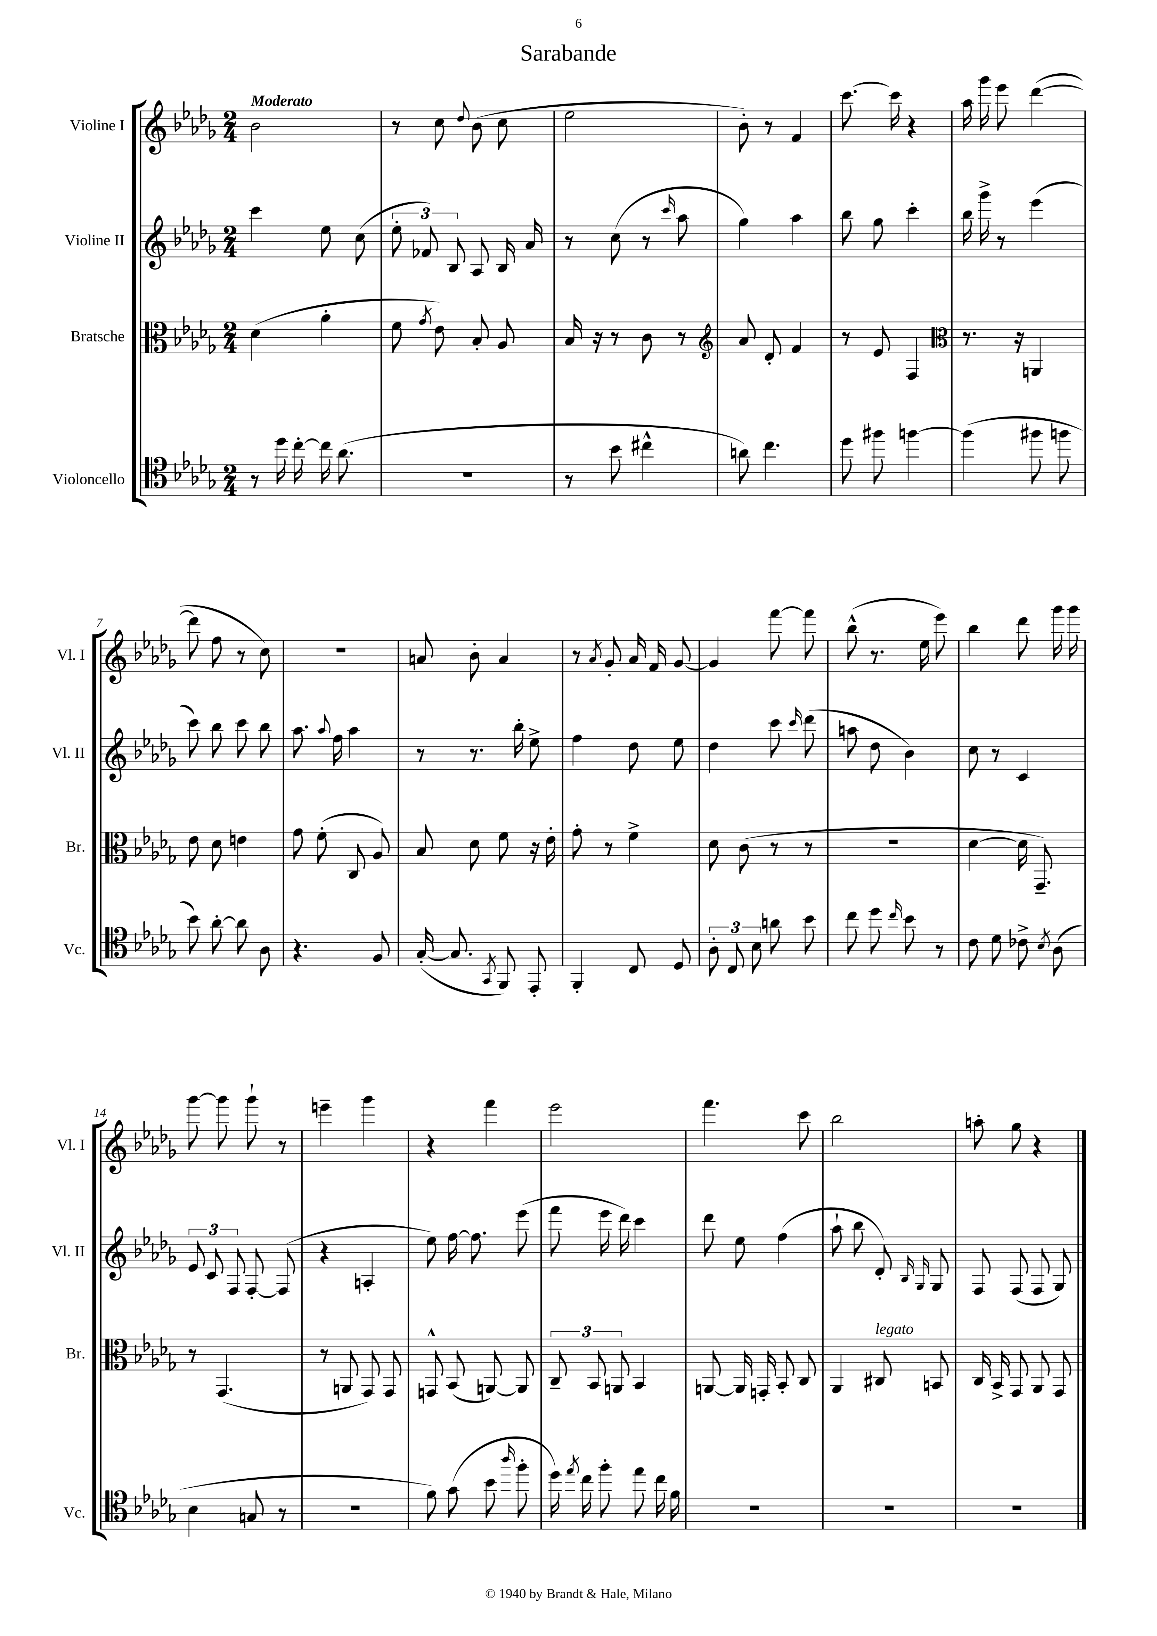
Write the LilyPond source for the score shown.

\header { title = "Sarabande" }
<<
\new StaffGroup <<
\new Staff = "s0" \with { instrumentName = "Violine I" shortInstrumentName = "Vl. I" } {
    \clef treble \key des \major \numericTimeSignature \time 2/4 \tempo "Moderato"
    \autoBeamOff bes'2 |
    r8 c''8 \appoggiatura { des''8 } bes'8( c''8 |
    ees''2 |
    bes'8-.) r8 f'4 |
    c'''8.~ c'''16 r4 |
    aes''16 ges'''16 ees'''8 des'''4~( |
    des'''8 f''8 r8 c''8) |
    R2 |
    a'8 bes'8-. a'4 |
    r8 \acciaccatura { aes'8 } ges'8-. aes'16 f'16 ges'8~ |
    ges'4 f'''8~ f'''8 |
    bes''8-^( r8. ees''16 ees'''8) |
    bes''4 des'''8 ges'''16 ges'''16 |
    ges'''8~ ges'''8 ges'''8-! r8 |
    e'''4-- ges'''4 |
    r4 f'''4 |
    ees'''2 |
    f'''4. c'''8 |
    bes''2 |
    a''8-. ges''8 r4 \bar "|." |
}
\new Staff = "s1" \with { instrumentName = "Violine II" shortInstrumentName = "Vl. II" } {
    \clef treble \key des \major \numericTimeSignature \time 2/4
    \autoBeamOff c'''4 ees''8 c''8( |
    \tuplet 3/2 { ees''8-. fes'8) bes8 } aes8 bes16 aes'16 |
    r8 c''8( r8 \grace { c'''16 } aes''8 |
    ges''4) aes''4 |
    bes''8 ges''8 c'''4-. |
    bes''16 ges'''16-> r8 ees'''4( |
    c'''8) bes''8 c'''8 bes''8 |
    aes''8. \appoggiatura { aes''8 } f''16 aes''4 |
    r8 r8. bes''16-. ees''8-> |
    f''4 des''8 ees''8 |
    des''4 c'''8 \grace { c'''16 } des'''8( |
    a''8 des''8 bes'4) |
    c''8 r8 c'4 |
    \tuplet 3/2 { ees'8 c'8 f8 } f8~-. f8( |
    r4 a4-. |
    ees''8) f''16~ f''8. ees'''8( |
    f'''8 ees'''16 des'''16) c'''4 |
    des'''8 ees''8 f''4( |
    aes''8-! bes''8 des'8-.) \grace { bes16 ges16 } ges8 |
    f8 f8( f8 ges8) \bar "|." |
}
\new Staff = "s2" \with { instrumentName = "Bratsche" shortInstrumentName = "Br." } {
    \clef alto \key des \major \numericTimeSignature \time 2/4
    \autoBeamOff des'4( aes'4-. |
    f'8 \acciaccatura { ges'8 } ees'8) bes8-. aes8 |
    bes16 r16 r8 c'8 r8 |
    \clef treble aes'8 des'8-. f'4 |
    r8 ees'8 f4 |
    \clef alto r8. r16 a,4 |
    ees'8 des'8 e'4 |
    ges'8 f'8-.( c8 aes8) |
    bes8 des'8 f'8 r16 ees'16-. |
    ges'8-. r8 f'4-> |
    des'8 c'8( r8 r8 |
    r2 |
    des'4~ des'16 ges,8.--) |
    r8 ges,4.( |
    r8 a,8 ges,8) ges,8 |
    g,8-^ bes,8( a,8~) a,8 |
    \tuplet 3/2 { c8-- bes,8 a,8 } bes,4 |
    a,8~ a,16 g,16-. bes,8-. c8 |
    aes,4 cis8^\markup { \italic "legato" } b,8 |
    c16 bes,16-> ges,8 aes,8 ges,8 \bar "|." |
}
\new Staff = "s3" \with { instrumentName = "Violoncello" shortInstrumentName = "Vc." } {
    \clef tenor \key des \major \numericTimeSignature \time 2/4
    \autoBeamOff r8 des''16 c''16~-. c''16 aes'8.( |
    r2 |
    r8 bes'8 cis''4-^ |
    a'8) c''4. |
    des''8 fis''8 f''4~ |
    f''4( fis''8 f''8 |
    bes'8) aes'8~-. aes'8 aes8 |
    r4. f8 |
    ges16~-.( ges8. \acciaccatura { ges,8 } f,8) ees,8-. |
    f,4-. c8 des8 |
    \tuplet 3/2 { aes8-. c8 bes8 } a'8 bes'8 |
    c''8 des''8 \grace { c''16 } bes'8 r8 |
    c'8 des'8 ces'8-> \acciaccatura { bes8 } aes8( |
    bes4 g8 r8 |
    r2 |
    f'8) ges'8( bes'8 \grace { aes''16 } f''8-. |
    des''16) \acciaccatura { ees''8 } c''16 f''8-. ees''8 c''16 f'16 |
    R2 |
    R2 |
    R2 \bar "|." |
}
>>
>>
